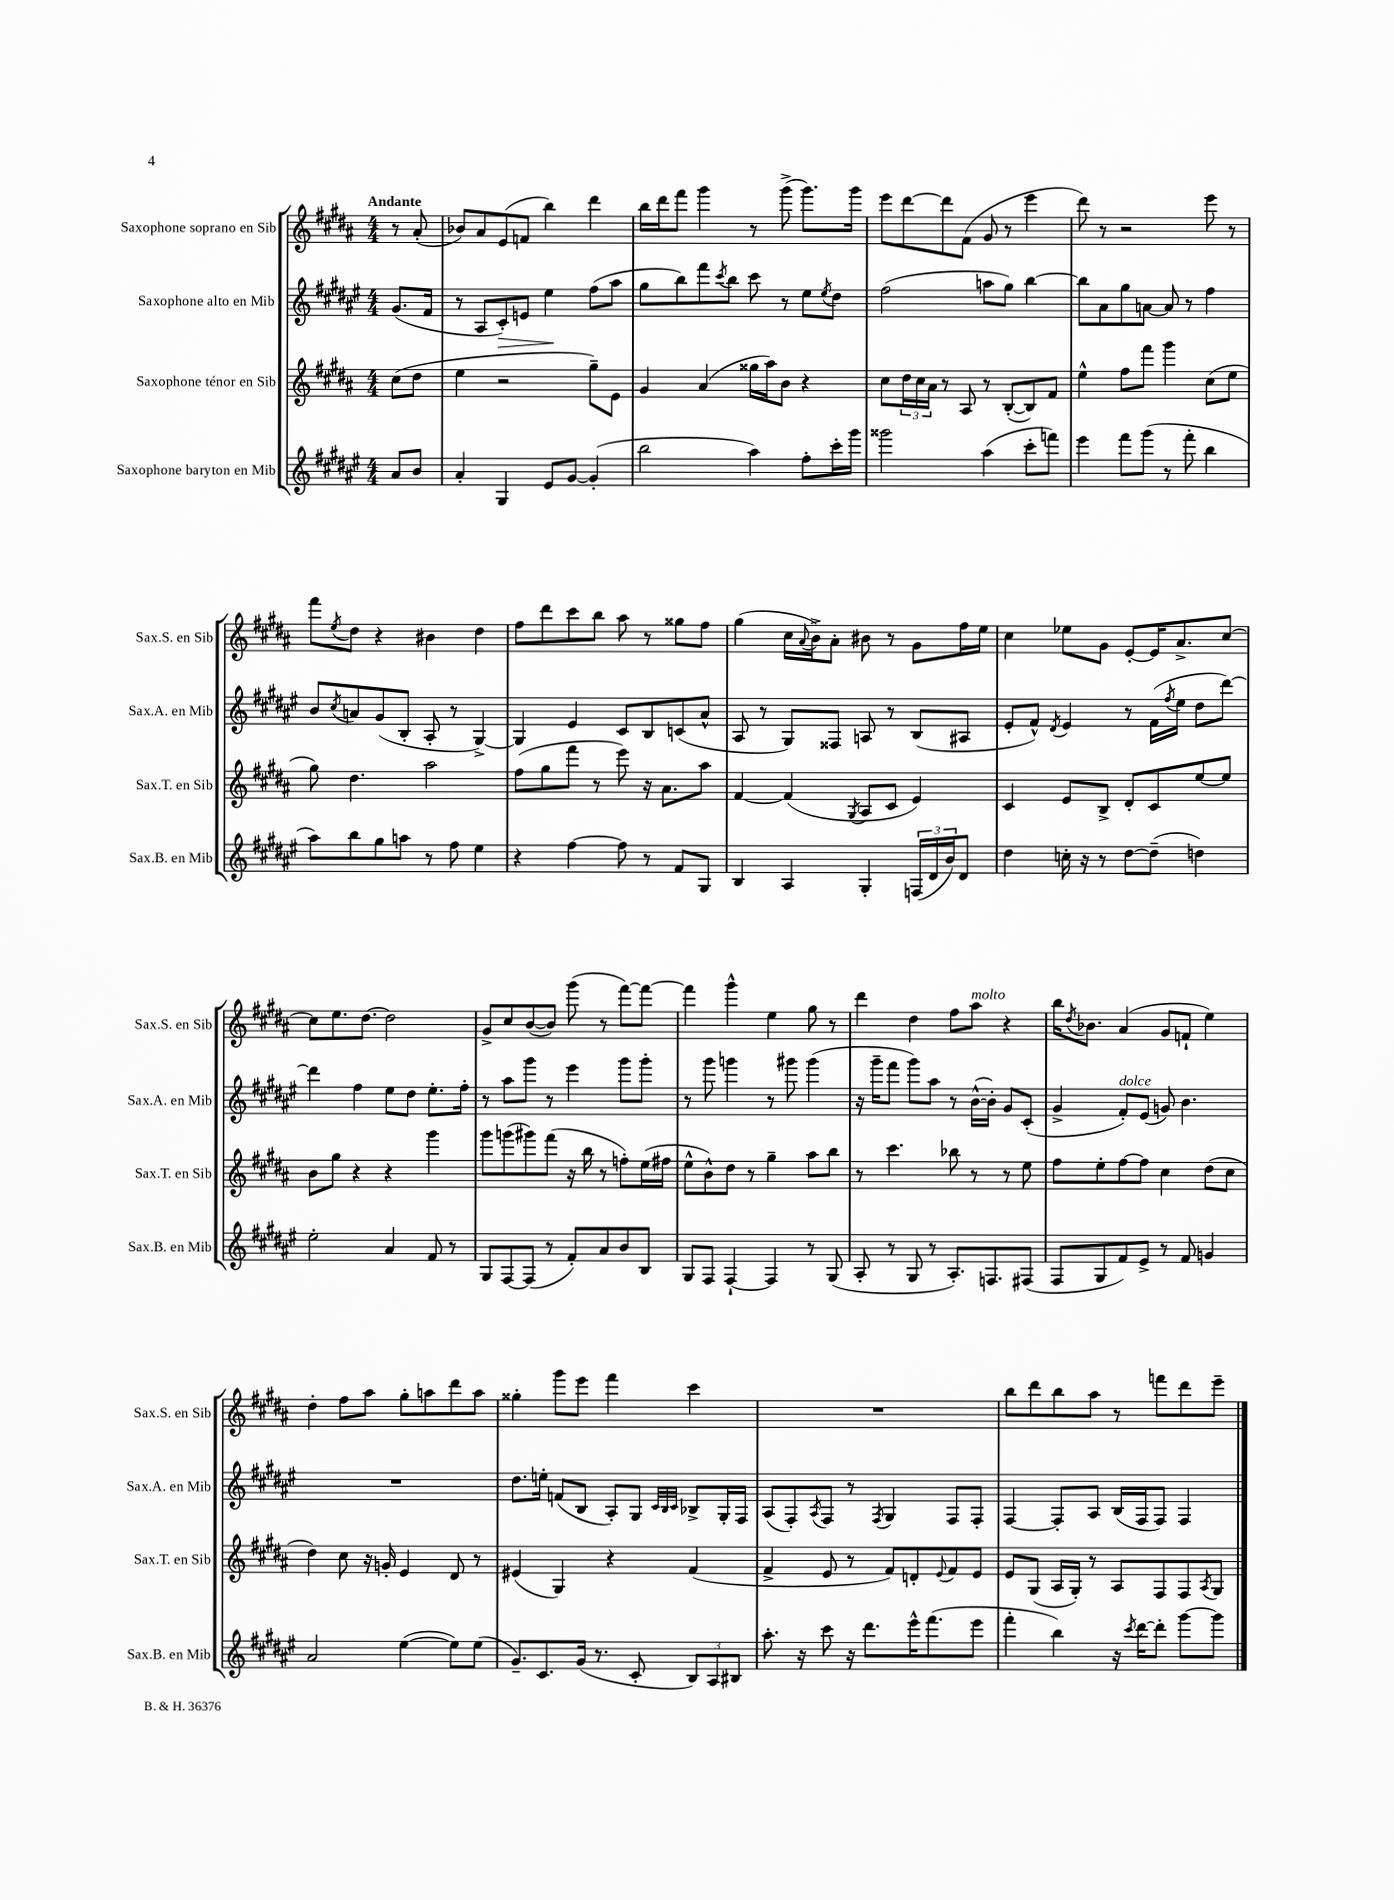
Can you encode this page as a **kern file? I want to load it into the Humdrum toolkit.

**kern	**kern	**kern	**dynam	**kern
*part4	*part3	*part2	*part2	*part1
*staff4	*staff3	*staff2	*staff2	*staff1
*I"Saxophone baryton en Mib	*I"Saxophone ténor en Sib	*I"Saxophone alto en Mib	*	*I"Saxophone soprano en Sib
*I'Sax.B. en Mib	*I'Sax.T. en Sib	*I'Sax.A. en Mib	*	*I'Sax.S. en Sib
*clefG2	*clefG2	*clefG2	*	*clefG2
*k[f#c#g#d#a#e#]	*k[f#c#g#d#a#]	*k[f#c#g#d#a#e#]	*	*k[f#c#g#d#a#]
*M4/4	*M4/4	*M4/4	*	*M4/4
=	=	=	=	=
!	!	!	!	!LO:TX:a:B:t=Andante
8a#/L	(8cc#\L	(8.g#/L	.	8r
8b/J	8dd#\J	.	.	(8a#'/
.	.	16f#/Jk	.	.
=1	=1	=1	=1	=1
4a#'/	4ee\	8r	.	8b-X/L)
.	.	8A#/L	.	8a#/
!	!	!	!LO:HP:b	!
4G#/	2r	8c#'/)	>	(8e/
.	.	8en/J	.	8fn/J
8e#/L	.	4ee#\	.	4bb\)
[8g#/J	.	.	.	.
(4g#'/]	8gg#~\L)	(8ff#\L	]	4ddd#\
.	8e\J	8aa#\J	.	.
=2	=2	=2	=2	=2
2bb\	4g#/	8gg#\L	.	16bb\LL
.	.	.	.	16ddd#\J
.	.	8bb\)	.	8fff#\J
.	(4a#/	8fff#\	.	4ggg#\
.	.	8qccc#/	.	.
.	.	8bb\J	.	.
4aa#\)	16gg##X\LL	8ccc#\	.	8r
.	16aa#\J)	.	.	.
.	8b\J	8r	.	(8ggg#^\
8ff#'\L	4r	8ee#\L	.	8.ggg#\L)
.	.	8qee#/	.	.
16ccc#'\L	.	8dd#\J	.	.
16ggg#\JJ	.	.	.	16ggg#\Jk
=3	=3	=3	=3	=3
2ggg##X\	8cc#\L	(2ff#\	.	8eee\L
.	24dd#\L	.	.	[8ddd#\
.	24cc#\	.	.	.
.	24a#\JJ	.	.	.
.	8r	.	.	8ddd#\]
.	8A#/	.	.	(8f#\J
(4aa#\	8r	8aan\L	.	8g#/
.	([8B'/L	8gg#\J)	.	8r
8ccc#'\L	8B/])	[4bb\	.	4eee\
8fffn\J)	8f#/J	.	.	.
=4	=4	=4	=4	=4
4eee#\	4ee^^\	8bb\L]	.	8ddd#\)
.	.	8a#\	.	8r
8fff#\L	8ff#\L	8gg#\	.	2r
(8ggg#\J	8fff#\J	[8an\J	.	.
8r	4ggg#\	8a/]	.	.
8fff#'\	.	8r	.	.
4bb\	(8cc#\L	4ff#\	.	8eee\
.	8ee\J	.	.	8r
!!LO:LB:g=z
=5	=5	=5	=5	=5
8aa#\L)	8gg#\)	8b/L	.	8fff#\L
.	.	8qcc#/	.	8qee/
8bb\	4.dd#\	8an/	.	8dd#\J
8gg#\	.	(8g#/	.	4r
8aan\J	.	8B'/J	.	.
8r	2aa#\	8A#'/	.	4b#X\
8ff#\	.	8r	.	.
4ee#\	.	[4G#^/)	.	4dd#\
=6	=6	=6	=6	=6
4r	(8ff#\L	4G#/]	.	8ff#\L
.	8gg#\	.	.	8ddd#\
[4ff#\	8fff#\J	4e#/	.	8ccc#\
.	8r	.	.	8bb\J
8ff#\]	8eee\)	8c#/L	.	8aa#\
8r	16r	8B/	.	8r
.	8.a#\L	.	.	.
8f#/L	.	(8cn/	.	8gg##X\L
8G#/J	8aa#\J	8a#^^/J	.	8ff#\J
=7	=7	=7	=7	=7
4B/	[4f#/	8A#/	.	(4gg#\
.	.	8r	.	.
4A#/	(4f#/]	8G#/L)	.	16cc#\LL
.	.	.	.	8qqa#/
.	.	.	.	16b^\J)
.	.	8F##X/J	.	8a#'\J
.	8qG#/	.	.	.
4G#'/	8A#/L	8An/	.	8b#X\
.	8c#/J	8r	.	8r
(24Fn/LL	4e/)	(8B/L	.	8g#\L
24d#/	.	.	.	.
24b/J)	.	.	.	.
8d#/J	.	8A#X/J	.	16ff#\L
.	.	.	.	16ee\JJ
=8	=8	=8	=8	=8
4dd#\	4c#/	8e#'/L	.	4cc#\
.	.	8f#^^/J)	.	.
.	.	8qd#/	.	.
16ccn'\	8e/L	4e#/	.	8ee-X\L
16r	.	.	.	.
8r	8B^/J	.	.	8g#\J
[8dd#\L	8d#'/L	8r	.	[8e'/L
(8dd#~\J]	8c#/	(16f#\LL	.	16e/K]
.	.	8qff#/	.	.
.	.	16ee#\JJ	.	8.a#^/
4ddn\)	[8ee/	8dd#\L	.	.
.	8ee/J]	[8ddd#\J)	.	[8cc#/J
!!LO:LB:g=z
=9	=9	=9	=9	=9
2ee#'\	8b\L	4ddd#\]	.	8cc#\L]
.	8gg#\J	.	.	8.ee\
.	4r	4ff#\	.	.
.	.	.	.	[8.dd#\J
4a#/	4r	8ee#\L	.	2dd#\]
.	.	8dd#\J	.	.
8f#/	4ggg#\	8.ee#'\L	.	.
8r	.	.	.	.
.	.	16ff#'\Jk	.	.
=10	=10	=10	=10	=10
8G#/L	8ggg#\L	8r	.	8g#^/L
[8F#/	(8gggn\	8aa#\L	.	8cc#/
(8F#/J]	8ggg#X\)	8ggg#\J	.	([8b/
8r	(8fff#\J	8r	.	8b/J])
8f#'/L)	16r	4eee#\	.	(8ggg#\
.	16bb\	.	.	.
8a#/	8r	.	.	8r
8b/	8ffn'\L)	8ggg#\L	.	[8fff#\L)
8B/J	(16ee\L	8ggg#'\J	.	8fff#\J_
.	16ff#X\JJ	.	.	.
=11	=11	=11	=11	=11
8G#/L	8ee^^\L	8r	.	4fff#\]
8F#/J	8b^^\)	8ggg#\	.	.
[4F#`/	8dd#\J	4gggn\	.	4ggg#^^\
.	8r	.	.	.
4F#/]	4gg#~\	8r	.	4ee\
.	.	8ggg#X\	.	.
8r	8aa#\L	(4ggg#\	.	8gg#\
(8G#/	8bb\J	.	.	8r
=12	=12	=12	=12	=12
8A#'/	8r	16r	.	4ddd#\
.	.	16ggg#~\KL	.	.
8r	4.ccc#\	8fff#\J	.	.
8G#/	.	8ggg#\L)	.	4dd#\
8r	.	8aa#\J	.	.
8.A#'/L)	8bb-X\	8r	.	8ff#\L
!	!	!	!	!LO:TX:a:i:t=molto
.	8r	([16b^^\LL	.	8aa#\J
8.Fn/	.	16b'\JJ])	.	.
.	8r	8g#/L	.	4r
(8F#X/J	8ee\	(8c#'/J	.	.
=13	=13	=13	=13	=13
8F#/L	8ff#\L	4g#^/	.	16bb\KL
.	.	.	.	8qdd#/
.	.	.	.	8.b-X\J
8G#/	8ee'\	.	.	.
!	!	!LO:TX:a:i:t=dolce	!	!
8f#/)	[8ff#\	8f#'/L)	.	(4a#/
8e#^/J	8ff#\J]	(8e#/J	.	.
8r	4cc#\	8gn/)	.	8g#/L
8f#/	.	4.b\	.	8fn`/J
4gn/	(8dd#\L	.	.	4ee\)
.	8cc#\J	.	.	.
!!LO:LB:g=z
=14	=14	=14	=14	=14
2a#/	4dd#\)	1r	.	4dd#'\
.	8cc#\	.	.	8ff#\L
.	16r	.	.	8aa#\J
.	16gn'/	.	.	.
([4ee#\	4e/	.	.	8gg#'\L
.	.	.	.	8aan\
8ee#\L])	8d#/	.	.	8ddd#\
(8ee#\J	8r	.	.	8aa\J
=15	=15	=15	=15	=15
8.g#~/L)	(4e#X/	8.dd#\L	.	4gg##X'\
8.c#/	.	16een'\Jk	.	.
.	4G#/)	(8fn/L	.	8ggg#\L
(16g#/Jk	.	8B/J	.	8eee\J
8.r	.	.	.	.
.	4r	8A#'/L)	.	4fff#\
8c#'/	.	8G#/J	.	.
.	.	32qqc#/LLL	.	.
.	.	32qqB/	.	.
.	.	32qqc#/JJJ	.	.
12B/L)	(4f#/	8B-X^/L	.	4ccc#\
12A#/	.	.	.	.
.	.	16G#'/L	.	.
12B#X/J	.	.	.	.
.	.	16F#/JJ	.	.
=16	=16	=16	=16	=16
8.aa#'\	4f#^/	(8A#/L	.	1r
.	.	8F#'/)	.	.
16r	.	.	.	.
.	.	8qA#/	.	.
8ccc#\	8e/	8F#/J	.	.
16r	8r	8r	.	.
8.ddd#\L	.	.	.	.
.	.	8qF#/	.	.
.	8f#/L)	4G#/	.	.
16eee#^^\K	8dn'/	.	.	.
(8.fff#\	.	.	.	.
.	8qqe/	.	.	.
.	8f#/	8F#/L	.	.
8eee#\J	8e/J	8F#'/J	.	.
=17	=17	=17	=17	=17
4fff#'\	8e/L	[4F#/	.	8bb\L
.	(8G#/J	.	.	8ddd#\
4bb\)	16A#/LL	8F#'/L]	.	8bb\
.	16G#'/JJ)	.	.	.
.	8r	8A#/J	.	8aa#\J
16r	8A#/L	(16B/LL	.	8r
8qccc#/	.	.	.	.
[16ddd#\KL	.	16F#/J	.	.
8ddd#'\J]	8F#/	8F#/J)	.	8fffn\L
[8ggg#\L	8F#/	4F#/	.	8ddd#\
.	8qA#/	.	.	.
8ggg#\J]	8G#/J	.	.	8eee~\J
==	==	==	==	==
*-	*-	*-	*-	*-
